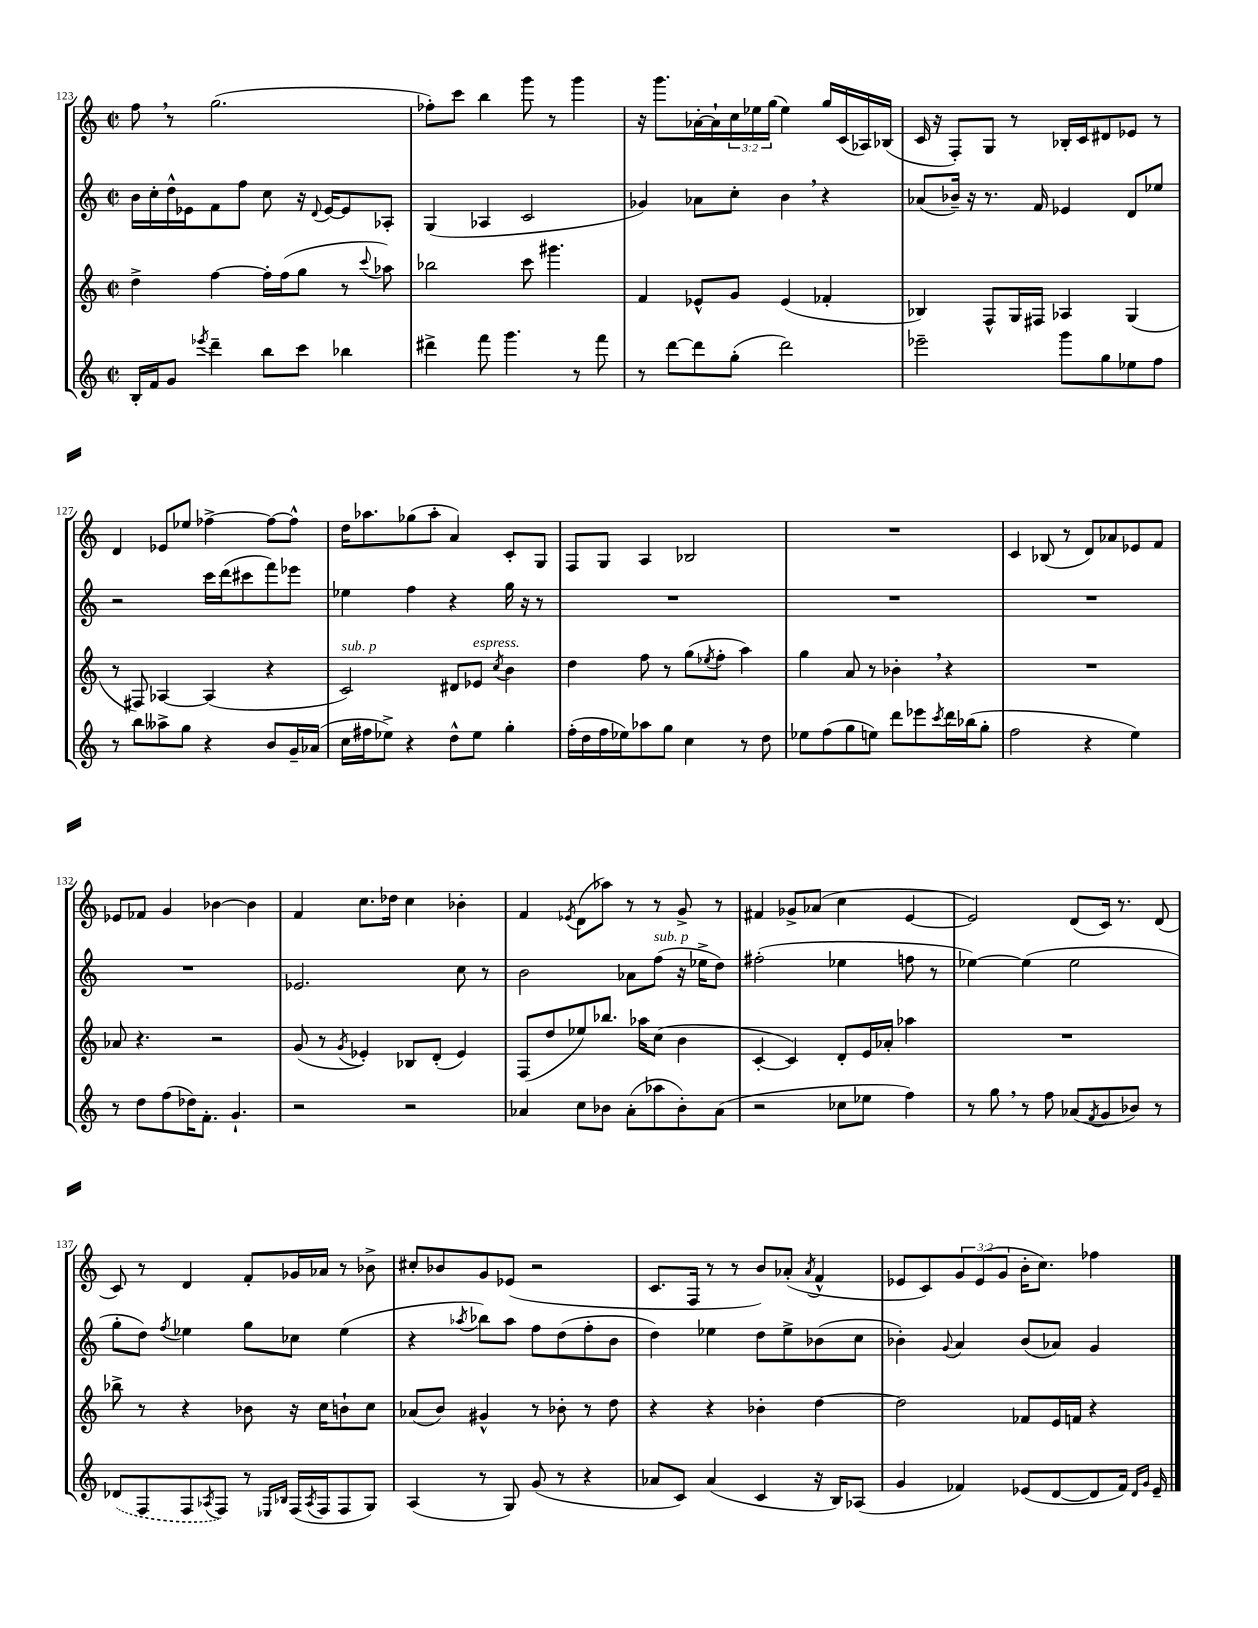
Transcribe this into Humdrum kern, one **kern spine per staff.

**kern	**kern	**kern	**kern
*staff4	*staff3	*staff2	*staff1
*clefG2	*clefG2	*clefG2	*clefG2
*k[]	*k[]	*k[]	*k[]
*M2/2	*M2/2	*M2/2	*M2/2
*met(c|)	*met(c|)	*met(c|)	*met(c|)
16B'	4dd^	16b	8ff
16f	.	16cc'	.
8g	.	16dd^^	8r
.	.	16e-	.
8qeee-	.	.	.
4ddd~	[4ff	8f	(2.gg
.	.	8ff	.
8bb	16ff']	8cc	.
.	(16ff	.	.
8ccc	8gg	16r	.
.	.	8qqd	.
.	.	[16e-	.
4bb-	8r	8e-]	.
.	8qqccc	.	.
.	8aa-)	8A-'	.
=	=	=	=
4ddd#^	2bb-	(4G	8ff-')
.	.	.	8ccc
8fff	.	4A-	4bb
4.ggg	.	.	.
.	8ccc	2c	8ggg
.	4.ggg#	.	8r
8r	.	.	4ggg
8fff	.	.	.
=	=	=	=
8r	4f	4g-)	16r
.	.	.	8.ggg
[8ddd	.	.	.
8ddd]	8e-^^	8a-	[16a-'
.	.	.	16a-`]
(8gg'	8g	8cc'	24cc
.	.	.	24ee-
.	.	.	(24gg
2ddd)	(4e-	4b	4ee-)
.	4f-'	4r	16gg
.	.	.	(16c
.	.	.	16A-)
.	.	.	(16B-
=	=	=	=
2eee-~	4B-)	(8a-	16c
.	.	.	16r
.	.	16b-~)	8F')
.	.	16r	.
.	8F^^	8.r	8G
.	16G	.	8r
.	16F#	16f	.
8ggg	4A-	4e-	16B-'
.	.	.	16c
8gg	.	.	8d#
8ee-	(4G	8d	8e-
8ff	.	8ee-	8r
=	=	=	=
8r	8r	2r	4d
8bb	8F#)	.	.
8aa--^	[4A-	.	8e-
8gg	.	.	8ee-
4r	(4A-]	16ccc	[4ff-^
.	.	(16ddd	.
.	.	8ccc#	.
8b	4r	8fff)	8ff-_
16g~	.	8eee-	8ff-^^]
(16a-	.	.	.
=	=	=	=
16cc	2c)	4ee-	16dd
16ff#	.	.	8.aa-
8ee-^)	.	.	.
4r	.	4ff	(8gg-
.	.	.	8aa-'
8dd^^	8d#	4r	4a)
8ee-	8e-	.	.
.	8qcc	.	.
4gg'	4b	16gg	8c'
.	.	16r	.
.	.	8r	8G
=	=	=	=
(16ff'	4dd	1r	8F
16dd	.	.	.
16ff	.	.	8G
16ee-)	.	.	.
8aa-	8ff	.	4A
8gg	8r	.	.
4cc	(8gg	.	2B-
.	8qee-	.	.
.	8ff'	.	.
8r	4aa)	.	.
8dd	.	.	.
=	=	=	=
8ee-	4gg	1r	1r
(8ff	.	.	.
8gg	8a	.	.
8ee)	8r	.	.
8ddd	4b-'	.	.
8eee-	.	.	.
8qccc	.	.	.
16ddd	4r	.	.
(16bb-	.	.	.
8gg'	.	.	.
=	=	=	=
2ff	1r	1r	4c
.	.	.	(8B-
.	.	.	8r
4r	.	.	8d)
.	.	.	8a-
4ee)	.	.	8e-
.	.	.	8f
=	=	=	=
8r	8a-	1r	8e-
8dd	4.r	.	8f-
(8ff	.	.	4g
16dd-)	.	.	.
8.f'	.	.	.
.	2r	.	[4b-
4.g`	.	.	.
.	.	.	4b-]
=	=	=	=
2r	(8g	2.e-	4f
.	8r	.	.
.	8qg	.	.
.	4e-')	.	8.cc
.	.	.	16dd-
2r	8B-	.	4cc
.	(8d'	.	.
.	4e-)	8cc	4b-'
.	.	8r	.
=	=	=	=
4a-	(8F	2b	4f
.	8dd	.	.
.	.	.	8qe-
8cc	8ee-)	.	(8d
8b-	8.bb-	.	8aa-)
(8a-'	.	8a-	8r
.	16aa-	.	.
8aa-	(8cc	(8ff	8r
8b-')	4b	16r	8g^
.	.	16ee-^	.
(8a-	.	8dd)	8r
=	=	=	=
2r	[4c'	(2ff#'	4f#
.	4c])	.	8g-^
.	.	.	(8a-
8cc-	8d'	4ee-	4cc
8ee-	16e	.	.
.	16a-'	.	.
4ff)	4aa-	8ff	[4e
.	.	8r	.
=	=	=	=
8r	1r	[4ee-)	2e])
8gg	.	.	.
8r	.	(4ee-]	.
8ff	.	.	.
(8a-	.	2ee-	(8d
8qf	.	.	.
8g	.	.	16c)
.	.	.	8.r
8b-)	.	.	.
8r	.	.	(8d
=	=	=	=
(8d-	8bb-^	8gg'	8c)
8F	8r	8dd)	8r
.	.	8qff	.
8F	4r	4ee-	4d
8qA-	.	.	.
8F)	.	.	.
8r	8b-	8gg	8f'
16qqE-	.	.	.
16qqB-	.	.	.
(16F	16r	8cc-	16g-
8qA-	.	.	.
16F	16cc	.	16a-
8F	8b`	(4ee-	8r
8G)	8cc	.	8b-^
=	=	=	=
(4A	(8a-	4r	8cc#'
.	8b)	.	8b-
.	.	8qaa-	.
8r	4g#^^	8bb-)	8g
8G)	.	8aa-	(8e-
(8g	8r	8ff	2r
8r	8b-'	(8dd	.
4r	8r	8ff'	.
.	8dd	8b	.
=	=	=	=
8a-	4r	4dd)	8.c
8c)	.	.	.
.	.	.	16F
(4a-	4r	4ee-	8r
.	.	.	8r
4c	4b-'	8dd	8b)
.	.	8ee-^	(8a-'
.	.	.	8qa-
16r	[4dd	(8b-	4f^^
16B)	.	.	.
(8A-	.	8cc	.
=	=	=	=
4g	2dd]	4b-')	8e-
.	.	.	8c)
.	.	8qqg	.
4f-)	.	4a	12g
.	.	.	(12e-
.	.	.	12g
(8e-	8f-	(8b-	16b'
.	.	.	8.cc)
[8d	16e	8a-)	.
.	16f	.	.
8d]	4r	4g	4ff-
16f-)	.	.	.
16qqd	.	.	.
16qqg	.	.	.
16e-~	.	.	.
==	==	==	==
*-	*-	*-	*-
